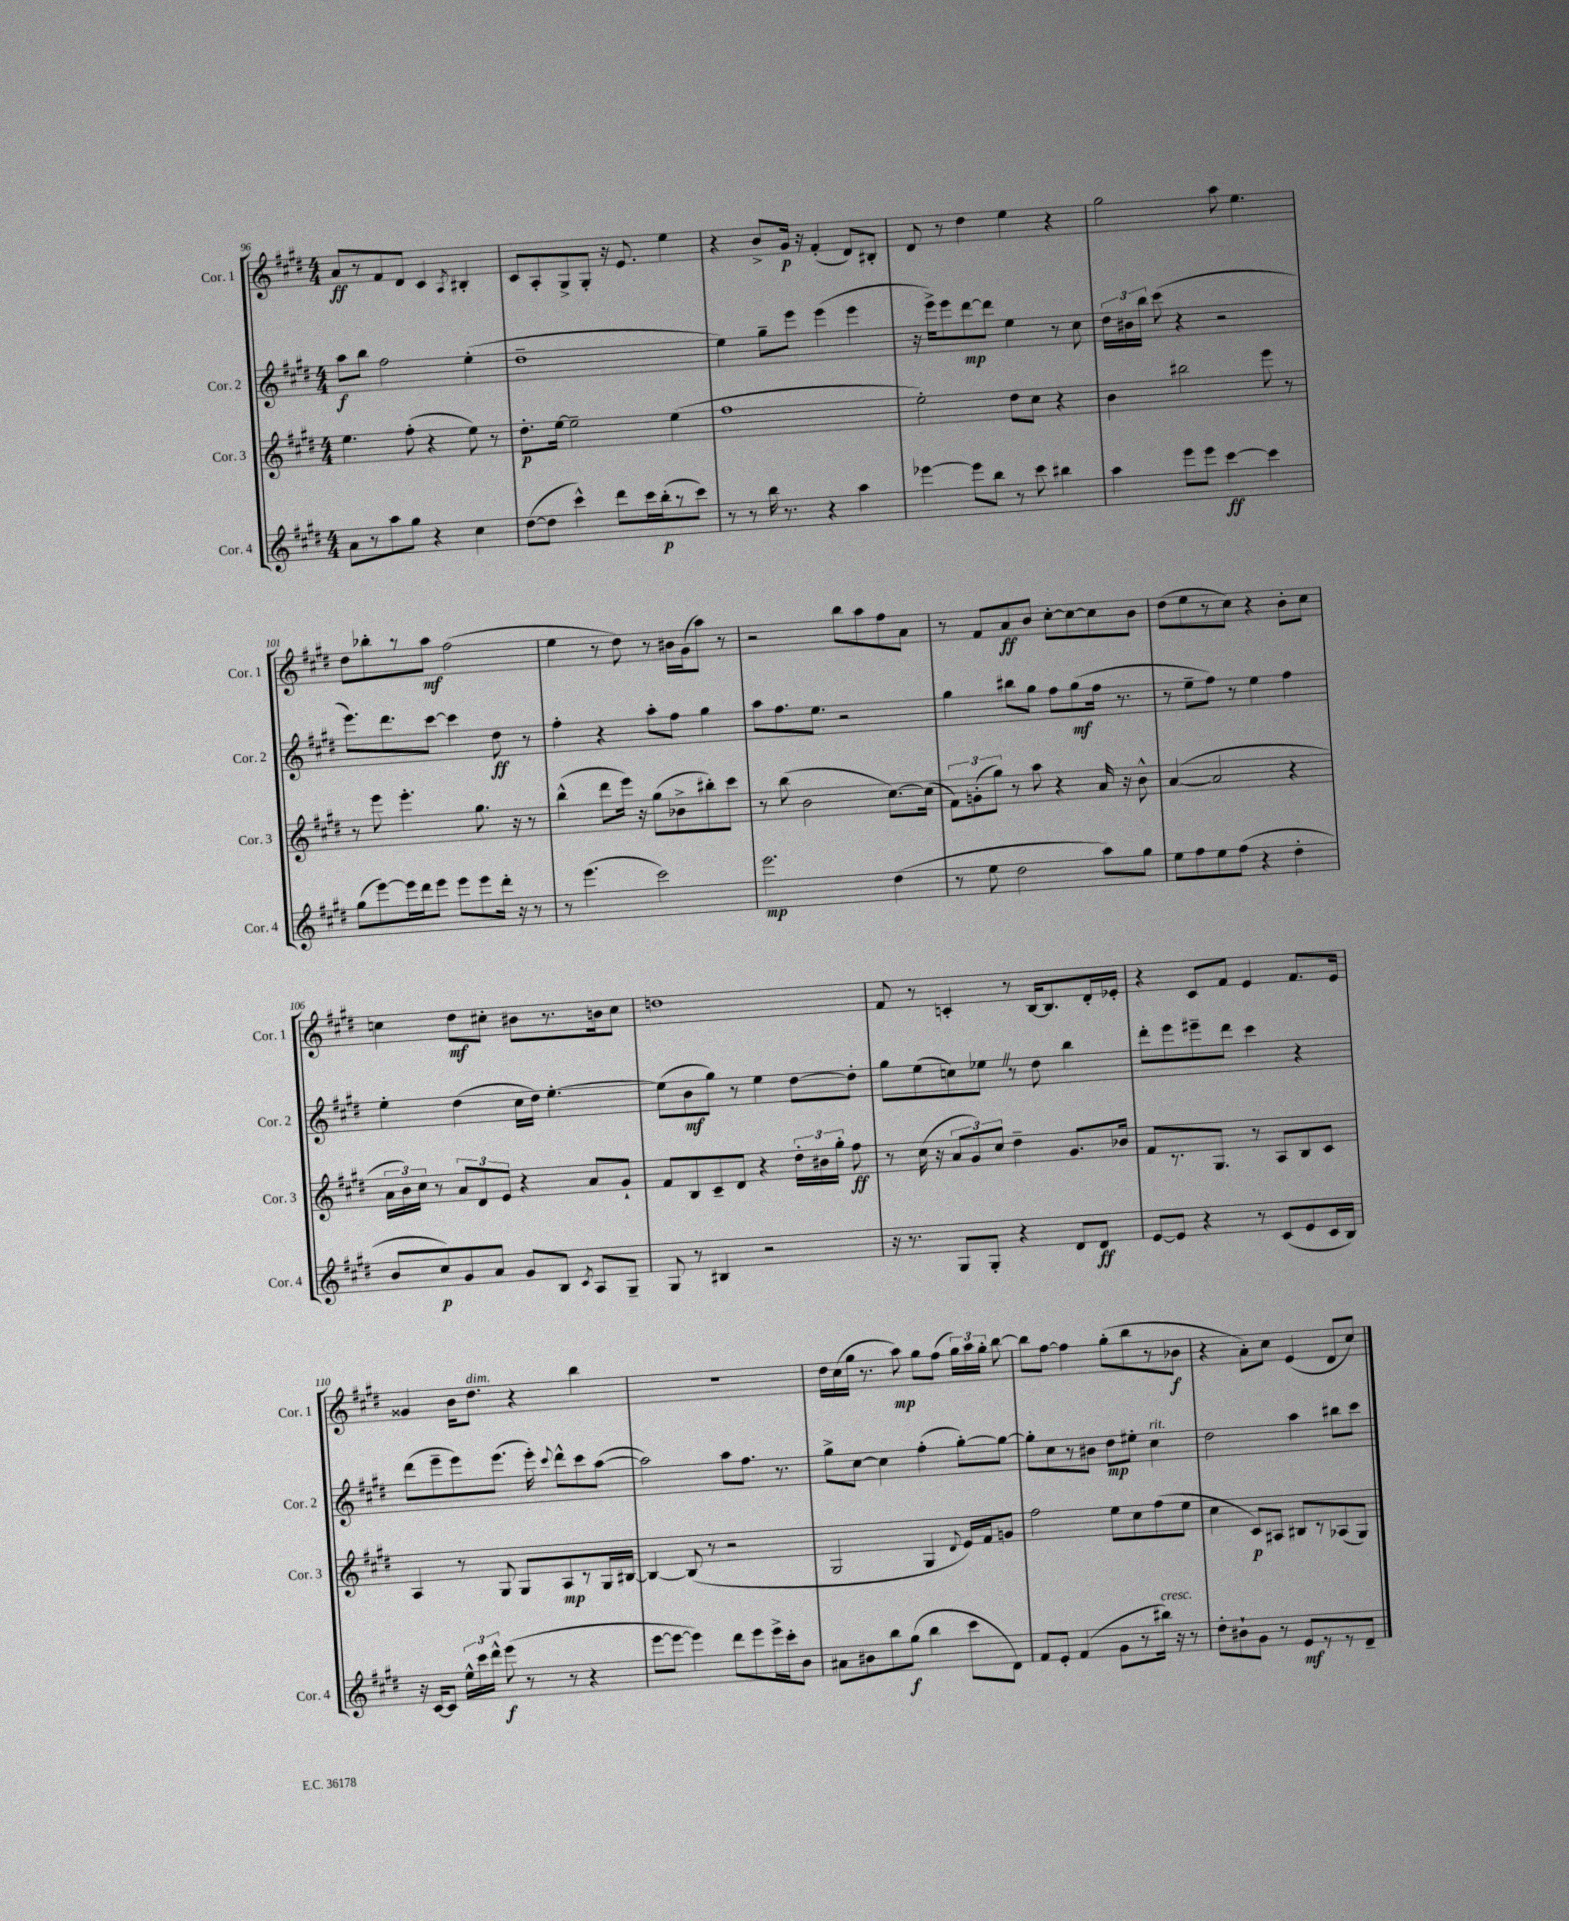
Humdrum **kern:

**kern	**kern	**kern	**kern
*staff4	*staff3	*staff2	*staff1
*clefG2	*clefG2	*clefG2	*clefG2
*k[f#c#g#d#]	*k[f#c#g#d#]	*k[f#c#g#d#]	*k[f#c#g#d#]
*M4/4	*M4/4	*M4/4	*M4/4
8a	4.ee	8aa	8a
8r	.	8bb	8r
8aa	.	2ff#	8f#
8gg#	(8ff#'	.	8d#
4r	4r	.	4c#
.	.	.	8qA
4cc#	8ee)	(4ee'	4B#'
.	8r	.	.
=	=	=	=
([8dd#	8.dd#'	1dd#~	8c#
8dd#]	.	.	8A'
.	[16ee	.	.
4ccc#^^)	2ee~]	.	8G#^
.	.	.	8G#'
8ddd#	.	.	16r
.	.	.	8.e
16ccc#	.	.	.
(16bb'	.	.	.
8r	(4ee	.	4ee
8ccc#)	.	.	.
=	=	=	=
8r	1ff#	4ee)	4r
8r	.	.	.
16bb	.	8gg#~	8b^
8.r	.	.	.
.	.	8eee	16g#
.	.	.	16r
4r	.	(4eee	(4f#'
4aa	.	4eee	8d#)
.	.	.	8B#'
=	=	=	=
[4eee-	2ee')	16r	8d#
.	.	16eee^)	.
.	.	8eee	8r
8eee-]	.	[8ddd#	4dd#
8bb	.	8ddd#]	.
8r	8dd#	4ee	4ee
8ccc#	8cc#	.	.
4bb#	4r	8r	4r
.	.	8cc#	.
=	=	=	=
4aa	4b	24dd#	2gg#
.	.	24b#	.
.	.	24bb	.
.	.	(8ccc#	.
8eee	2bb#	4r	.
8eee	.	.	.
[4ccc#	.	2r	8aa
.	.	.	4.ee
4ccc#]	8eee	.	.
.	8r	.	.
=	=	=	=
(8gg#	8r	8.eee)	8dd#
[8eee)	8eee	.	8bb-'
.	.	8.ddd#	.
16eee]	4.eee'	.	8r
16ddd#	.	.	.
8eee	.	[8ccc#	8aa
8eee	.	4ccc#]	(2ff#
8eee	8.gg#	.	.
16ddd#'	.	8dd#	.
16r	16r	.	.
8r	8r	8r	.
=	=	=	=
8r	(4bb^^	4ff#'	4ee
(4.eee	.	.	.
.	8ddd#	4r	8r
.	16eee)	.	8dd#)
.	16r	.	.
2ccc#)	(8gg#	8aa'	8r
.	8b-^	8ff#	16b#
.	.	.	(16g#
.	8bb#')	4gg#	8aa)
.	8ccc#	.	8r
=	=	=	=
2.eee	8r	8aa	2r
.	(8bb	8.ff#	.
.	2b	.	.
.	.	8.ee	.
.	.	2r	8bb
.	.	.	8aa
(4dd#	[8.cc#)	.	8ff#
.	.	.	8a
.	(16cc#]	.	.
=	=	=	=
8r	12f#)	4gg#	8r
.	(12g'	.	.
8ee	.	.	8f#
.	12gg#)	.	.
2dd#	8r	8bb#	8a
.	8aa	8gg#	8b
.	4r	8ff#	[8cc#'
.	.	(8gg#	8cc#_
8aa)	16a	16ff#	8cc#]
.	16r	8.r	.
8gg#	8b^^	.	8b
=	=	=	=
8ee	([4a	8r	(8dd#
8ff#	.	8ee~	8ee
8ee	2a]	8ff#)	8r
(8ff#	.	8r	8cc#)
4r	.	4ee	4r
4dd#'	4r	4ff#	8b'
.	.	.	8cc#
=	=	=	=
8b	24a	4ee'	4cc
.	24b)	.	.
.	24cc#	.	.
8cc#)	8r	.	.
8g#	12a	(4dd#	8dd#
.	12d#	.	.
8a	.	.	8cc#'
.	12e	.	.
8g#	4r	16cc#	8b#
.	.	16dd#)	.
8B	.	[4.ee'	8.r
8qc#	.	.	.
8A	8a	.	.
.	.	.	16b
8G#~	8g#`	.	8cc#
=	=	=	=
8G#	8f#	(8ee]	1dd
8r	8B	8b	.
4B#	8c#~	8gg#)	.
.	8d#	8r	.
2r	4r	4ee	.
.	24dd#'	[8dd#	.
.	24b#	.	.
.	24gg#'	.	.
.	8ff#	8dd#']	.
=	=	=	=
16r	8r	8gg#	8f#
8.r	.	.	.
.	(16cc#	(8ee	8r
.	16r	.	.
8G#	12a	8cc)	4c'
.	12g#)	.	.
8G#'	.	8ee-	.
.	12cc#	.	.
4r	4dd#~	8r	8r
.	.	8dd#	[16B
.	.	.	8.B]
8d#	8.g#	4bb	.
8d#	.	.	16d#'
.	16b-	.	16e-'
=	=	=	=
[8e	8f#	8ddd#'	4r
8e]	8.r	8eee	.
4r	.	8eee#~	8c#
.	8.G#	.	.
.	.	8ddd#	8f#
8r	8r	4ccc#	4e
(8c#	8A	.	.
8e	8B	4r	8.f#
16c#	8c#	.	.
16B)	.	.	16e
=	=	=	=
16r	4A	(8ddd#	4g##
[16c#	.	.	.
8c#]	.	8eee~	.
24ee^^	8r	8eee)	16b
24ccc#	.	.	.
.	.	.	8.dd#
24ddd#^^	.	.	.
(8eee	8G#	(8.eee	.
8r	8G#	.	4r
.	.	16eee')	.
.	.	8qqccc#	.
8r	8A	8ddd#^^	.
4r	8r	8ccc#	4bb
.	16G#	([8aa	.
.	[16B#	.	.
=	=	=	=
[8eee	4B#_	2aa])	1r
8eee_	.	.	.
4eee])	(8B#]	.	.
.	8r	.	.
8ddd#	2r	8aa	.
8eee	.	8.ff#	.
16eee^	.	.	.
16ccc#'	.	8.r	.
8b	.	.	.
=	=	=	=
8a#	2G#	8gg#^	16dd#
.	.	.	(16cc#
8b#	.	[8cc#	16gg#
.	.	.	8.r
8bb	.	4cc#]	.
(8gg#	.	.	8aa)
4bb	4G#	(4ff#'	8gg#
.	.	.	(8ff#
.	8qqd#	.	.
8ccc#	16e)	[8gg#')	24gg#)
.	.	.	24aa
.	16f#	.	.
.	.	.	24gg#'
8d#)	8g	8gg#_	[8bb
=	=	=	=
8f#	2ff#	8gg#']	8bb]
8e'	.	8cc#	[8ff#
(4f#	.	8r	4ff#]
.	.	8b#	.
8g#	8ee	8dd#	(8gg#'
8r	8cc#	8ee#'	8bb
16bb#)	(8ff#	4cc#	8r
16r	.	.	.
8r	8ee	.	8b-
=	=	=	=
8dd#'	4cc#	2dd#	4r
8b#`	.	.	.
8g#	8c#)	.	8a')
8r	8A#	.	8cc#
8e	8B#	4aa	(4e
8r	8r	.	.
8r	(8A-	8bb#	8d#
8d#~	8G#)	8ccc#	8cc#)
==	==	==	==
*-	*-	*-	*-
